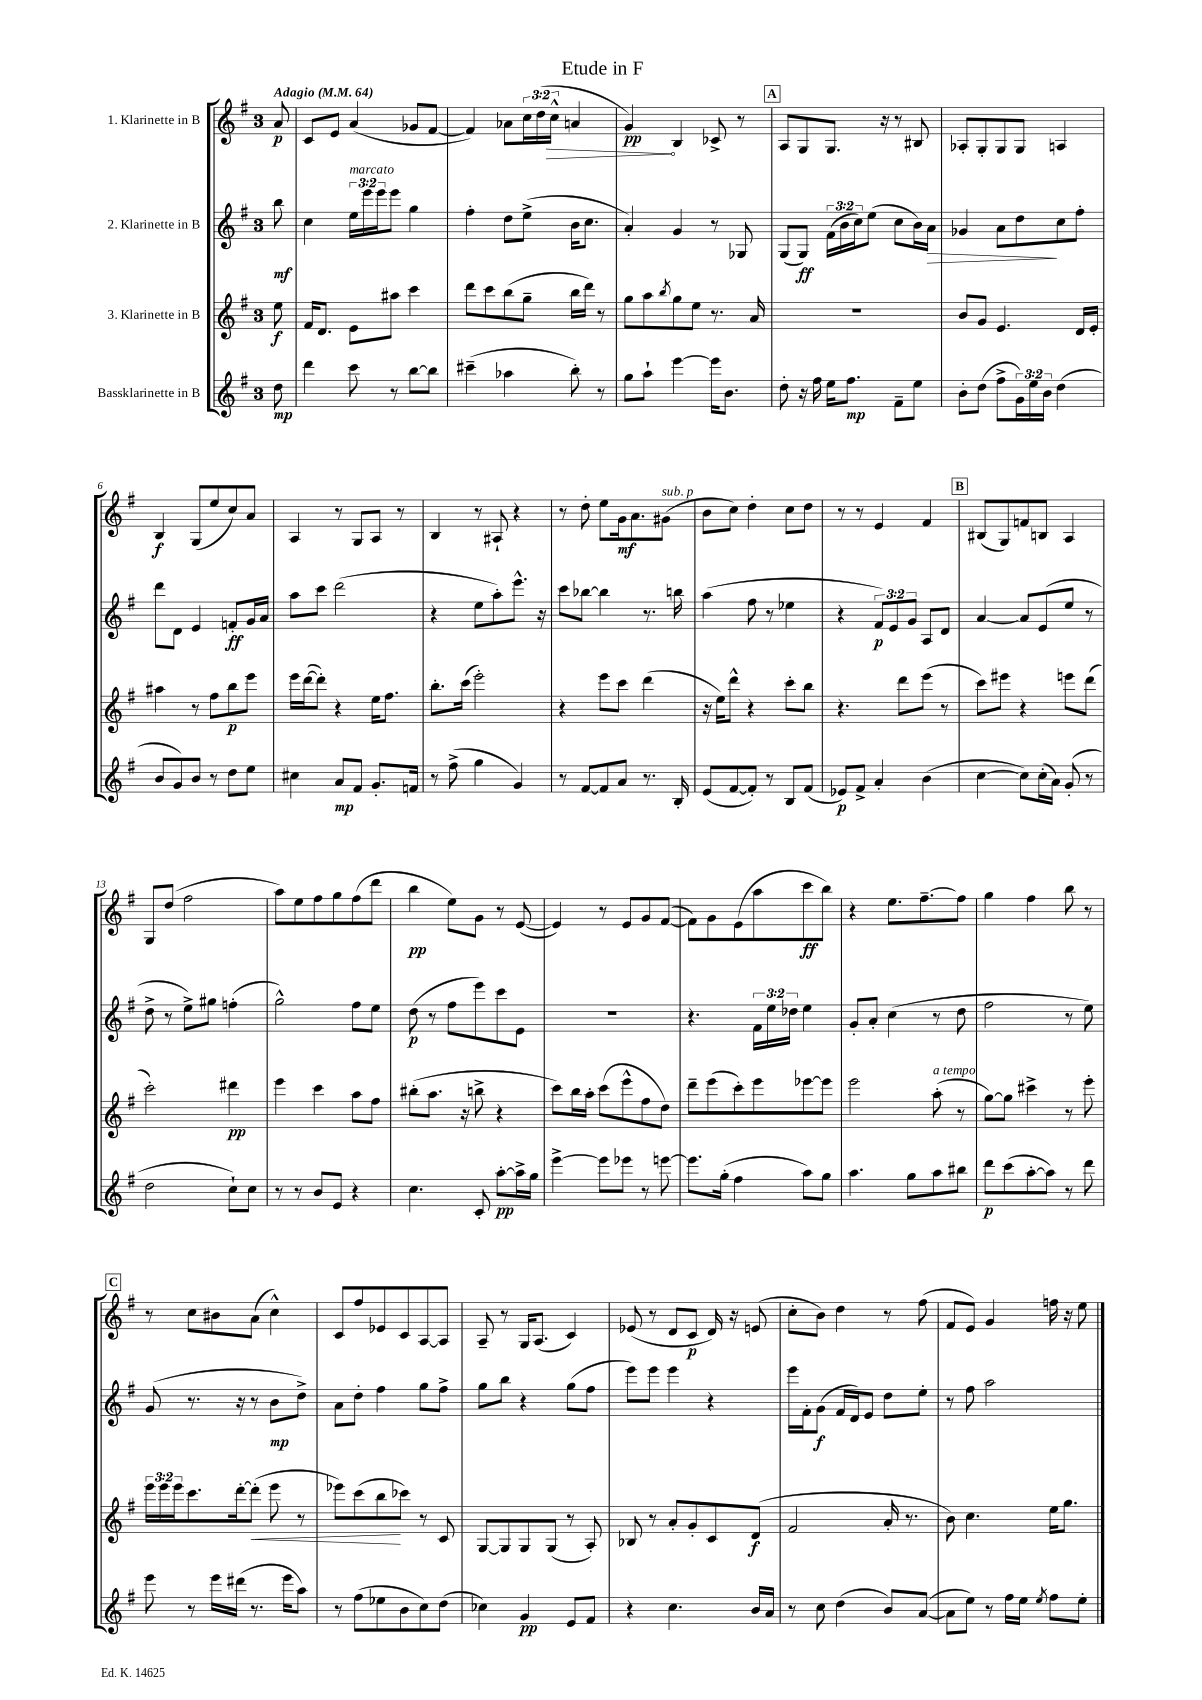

**kern	**dynam	**kern	**dynam	**kern	**dynam	**kern	**dynam
*part4	*part4	*part3	*part3	*part2	*part2	*part1	*part1
*staff4	*staff4	*staff3	*staff3	*staff2	*staff2	*staff1	*staff1
*I"Bassklarinette in B	*	*I"3. Klarinette in B	*	*I"2. Klarinette in B	*	*I"1. Klarinette in B	*
*clefG2	*	*clefG2	*	*clefG2	*	*clefG2	*
*k[f#]	*	*k[f#]	*	*k[f#]	*	*k[f#]	*
*M3/4	*	*M3/4	*	*M3/4	*	*M3/4	*
*MM64	*	*MM64	*	*MM64	*	*MM64	*
=	=	=	=	=	=	=	=
!	!	!	!	!	!	!LO:TX:a:B:t=Adagio	!
8dd\	mp	8ee\	f	8bb\	mf	8a/	p
=1	=1	=1	=1	=1	=1	=1	=1
4ddd\	.	16f#/KL	.	4cc\	.	8c/L	.
.	.	8.d/J	.	.	.	.	.
.	.	.	.	.	.	8e/J	.
!	!	!	!	!LO:TX:a:i:t=marcato	!	!	!
8ccc\	.	8e\L	.	24ee\LL	.	(4a/	.
.	.	.	.	24eee\	.	.	.
.	.	.	.	24eee\J	.	.	.
8r	.	8aa#X\J	.	8eee\J	.	.	.
[8bb\L	.	4ccc\	.	4gg\	.	8g-X/L	.
8bb\J]	.	.	.	.	.	[8f#/J	.
=2	=2	=2	=2	=2	=2	=2	=2
(4ccc#X~\	.	8ddd\L	.	4ff#'\	.	4f#/])	.
.	.	8ccc\	.	.	.	.	.
4aa-X\	.	(8bb\	.	8dd\L	.	8a-X\L	.
.	.	8gg~\J	.	(8ee^\J	.	24cc\L	.
.	.	.	.	.	.	(24dd\	.
!	!	!	!	!	!	!	!LO:HP:b
.	.	.	.	.	.	24cc^^\JJ	>
8bb'\)	.	16bb\LL	.	16b\KL	.	4an/	.
.	.	16ddd\JJ)	.	8.cc\J	.	.	.
8r	.	8r	.	.	.	.	.
=3	=3	=3	=3	=3	=3	=3	=3
8gg\L	.	8gg\L	.	4a'/)	.	4g/)	pp
8aa`\J	.	8aa\	.	.	.	.	.
.	.	8qbb/	.	.	.	.	.
[4eee\	.	8gg\	.	4g/	.	4B/	]
.	.	8ee\J	.	.	.	.	.
16eee\KL]	.	8.r	.	8r	.	8c-X^/	.
8.b\J	.	.	.	.	.	.	.
.	.	.	.	8G-X/	.	8r	.
.	.	16a/	.	.	.	.	.
!!LO:REH:place=s1:t=A
=4	=4	=4	=4	=4	=4	=4	=4
8dd'\	.	2.r	.	(8G/L	.	8A/L	.
16r	.	.	.	8G/J)	ff	8G/	.
16ff#\	.	.	.	.	.	.	.
16ee\KL	.	.	.	(24f#\LL	.	8.G/J	.
.	.	.	.	24b\	.	.	.
8.ff#\J	mp	.	.	.	.	.	.
.	.	.	.	24cc\J)	.	.	.
.	.	.	.	(8ee\J	.	.	.
.	.	.	.	.	.	16r	.
8f#~\L	.	.	.	8cc\L	.	8r	.
8ee\J	.	.	.	16b\L)	.	8B#X/	.
!	!	!	!	!	!LO:HP:b	!	!
.	.	.	.	16a\JJ	>	.	.
=5	=5	=5	=5	=5	=5	=5	=5
8b'\L	.	8b/L	.	4g-X/	.	8A-X'/L	.
(8dd\J	.	8g/J	.	.	.	8G'/	.
8ff#^\L	.	4.e/	.	8a\L	.	8G/	.
24g\L)	.	.	.	8dd\	.	8G/J	.
24ee\	.	.	.	.	.	.	.
24b\JJ	.	.	.	.	.	.	.
(4dd\	.	.	.	8cc\	]	4An/	.
.	.	16d/LL	.	8ff#'\J	.	.	.
.	.	16e'/JJ	.	.	.	.	.
!!LO:LB:g=z
=6	=6	=6	=6	=6	=6	=6	=6
8b/L	.	4aa#X\	.	8ddd\L	.	4B/	f
8g/)	.	.	.	8d\J	.	.	.
8b/J	.	8r	.	4e/	.	(8G/L	.
8r	.	8ff#\L	.	.	.	8ee/	.
8dd\L	.	8bb\	p	8fn'/L	ff	8cc/)	.
8ee\J	.	8eee\J	.	16g/L	.	8a/J	.
.	.	.	.	16a/JJ	.	.	.
=7	=7	=7	=7	=7	=7	=7	=7
4cc#X\	.	16eee\LL	.	8aa\L	.	4A/	.
.	.	([16ddd\J	.	.	.	.	.
.	.	8ddd'\J])	.	8ccc\J	.	.	.
8a/L	mp	4r	.	(2ddd\	.	8r	.
8f#/J	.	.	.	.	.	8G/L	.
8.g'/L	.	16ee\KL	.	.	.	8A/J	.
.	.	8.ff#\J	.	.	.	.	.
.	.	.	.	.	.	8r	.
16fn/Jk	.	.	.	.	.	.	.
=8	=8	=8	=8	=8	=8	=8	=8
8r	.	8.bb'\L	.	4r	.	4B/	.
(8ff#^\	.	.	.	.	.	.	.
.	.	(16ccc\Jk	.	.	.	.	.
4gg\	.	2eee'\)	.	8ee\L	.	8r	.
.	.	.	.	8aa'\)	.	8A#X`/	.
4g/)	.	.	.	8.eee^^\J	.	4r	.
.	.	.	.	16r	.	.	.
=9	=9	=9	=9	=9	=9	=9	=9
8r	.	4r	.	8ccc\L	.	8r	.
[8f#/L	.	.	.	[8bb-X\J	.	8dd'\	.
8f#/]	.	8eee\L	.	4bb-\]	.	8ee\L	.
8a/J	.	8ccc\J	.	.	.	16g\k	mf
.	.	.	.	.	.	8.a\	.
8.r	.	(4ddd\	.	8.r	.	.	.
!	!	!	!	!	!	!LO:TX:a:i:t=sub. p	!
.	.	.	.	.	.	(8g#X\J	.
16B'/	.	.	.	16bbn\	.	.	.
=10	=10	=10	=10	=10	=10	=10	=10
(8e/L	.	16r	.	(4aa\	.	8b\L	.
.	.	16ee\KL)	.	.	.	.	.
[8f#/	.	8ddd^^\J	.	.	.	8cc\J)	.
8f#'/J])	.	4r	.	8ff#\	.	4dd'\	.
8r	.	.	.	8r	.	.	.
8B/L	.	8ccc'\L	.	4ee-X\	.	8cc\L	.
(8f#/J	.	8bb\J	.	.	.	8dd\J	.
=11	=11	=11	=11	=11	=11	=11	=11
8e-X/L)	p	4.r	.	4r	.	8r	.
8f#^/J	.	.	.	.	.	8r	.
4a'/	.	.	.	12f#/L)	p	4e/	.
.	.	.	.	12e/	.	.	.
.	.	8ddd\L	.	.	.	.	.
.	.	.	.	12g/J	.	.	.
(4b\	.	(8eee\J	.	8A/L	.	4f#/	.
.	.	8r	.	8d/J	.	.	.
!!LO:REH:place=s1:t=B
=12	=12	=12	=12	=12	=12	=12	=12
[4cc\	.	8ccc\L)	.	[4a/	.	(8B#X/L	.
.	.	8eee#X\J	.	.	.	8G/)	.
8cc\L])	.	4r	.	8a/L]	.	8fn/	.
(16cc'\L	.	.	.	(8e/	.	8Bn/J	.
16a\JJ)	.	.	.	.	.	.	.
(8g'/	.	8eeen\L	.	8ee/J	.	4A/	.
8r	.	(8ddd\J	.	8r	.	.	.
!!LO:LB:g=z
=13	=13	=13	=13	=13	=13	=13	=13
2dd\	.	2ccc'\)	.	8dd^\	.	8G/L	.
.	.	.	.	8r	.	(8dd/J	.
.	.	.	.	8ee^\L)	.	2ff#\	.
.	.	.	.	8gg#X\J	.	.	.
8cc`\L)	.	4ddd#X\	pp	(4ffn'\	.	.	.
8cc\J	.	.	.	.	.	.	.
=14	=14	=14	=14	=14	=14	=14	=14
8r	.	4eee\	.	2gg^^\)	.	8aa\L)	.
8r	.	.	.	.	.	8ee\	.
8b/L	.	4ccc\	.	.	.	8ff#\	.
8e/J	.	.	.	.	.	8gg\	.
4r	.	8aa\L	.	8ff#\L	.	(8ff#\	.
.	.	8ff#\J	.	8ee\J	.	8ddd\J	.
=15	=15	=15	=15	=15	=15	=15	=15
4.cc\	.	(8bb#X'\L	.	(8dd\	p	4bb\	pp
.	.	8.aa\J	.	8r	.	.	.
.	.	.	.	8ff#\L	.	8ee\L)	.
.	.	16r	.	.	.	.	.
8c'/	.	8bbn^\	.	8eee\)	.	8g\J	.
[8aa'\L	pp	4r	.	8ccc\	.	8r	.
16aa^\L]	.	.	.	8e\J	.	([8e/	.
16gg\JJ	.	.	.	.	.	.	.
=16	=16	=16	=16	=16	=16	=16	=16
[4eee^\	.	8ccc\L)	.	2.r	.	4e/])	.
.	.	16bb\L	.	.	.	.	.
.	.	16aa'\JJ	.	.	.	.	.
8eee\L]	.	(8ccc\L	.	.	.	8r	.
8eee-X\J	.	8eee^^\	.	.	.	8e/L	.
8r	.	8ff#\	.	.	.	8g/	.
[8eeen\	.	8dd\J)	.	.	.	([8f#/J	.
=17	=17	=17	=17	=17	=17	=17	=17
8.eee\L]	.	8ddd~\L	.	4.r	.	8f#\L])	.
.	.	(8eee\	.	.	.	8g\	.
(16gg'\Jk	.	.	.	.	.	.	.
4ff#\	.	8ccc'\)	.	.	.	(8e\	.
.	.	8eee\	.	24f#\LL	.	8aa\	.
.	.	.	.	24ee\	.	.	.
.	.	.	.	24dd-X\JJ	.	.	.
8aa\L)	.	[8eee-X\	.	4ee\	.	8ccc\	ff
8gg\J	.	8eee-\J]	.	.	.	8bb\J)	.
=18	=18	=18	=18	=18	=18	=18	=18
4.aa\	.	2eee\	.	8g'/L	.	4r	.
.	.	.	.	8a'/J	.	.	.
.	.	.	.	(4cc\	.	8.ee\L	.
8gg\L	.	.	.	.	.	.	.
.	.	.	.	.	.	[8.ff#~\	.
!	!	!LO:TX:a:i:t=a tempo	!	!	!	!	!
8aa\	.	(8aa'\	.	8r	.	.	.
8bb#X\J	.	8r	.	8dd\	.	8ff#\J]	.
=19	=19	=19	=19	=19	=19	=19	=19
8ddd\L	p	[8gg\L)	.	2ff#\	.	4gg\	.
(8ccc\	.	8gg\J]	.	.	.	.	.
[8aa'\	.	4ccc#X^\	.	.	.	4ff#\	.
8aa\J])	.	.	.	.	.	.	.
8r	.	8r	.	8r	.	8bb\	.
8ddd\	.	8eee'\	.	8ee\)	.	8r	.
!!LO:LB:g=z
!!LO:REH:place=s1:t=C
=20	=20	=20	=20	=20	=20	=20	=20
8eee\	.	24eee\LL	.	(8g/	.	8r	.
.	.	24eee\	.	.	.	.	.
.	.	24eee\J	.	.	.	.	.
8r	.	8.ccc\	.	8.r	.	8cc\L	.
16eee\LL	.	.	.	.	.	8b#X\	.
(16ddd#X\JJ	.	[16ddd'\k	.	16r	.	.	.
!	!	!	!LO:HP:b	!	!	!	!
8.r	.	(8ddd'\J]	<	8r	.	(8a\J	.
.	.	8eee\	.	8b\L	mp	4cc^^\)	.
16eee\KL	.	.	.	.	.	.	.
8aa\J)	.	8r	.	8dd^\J)	.	.	.
=21	=21	=21	=21	=21	=21	=21	=21
8r	.	8eee-X\L)	.	8a\L	.	8c/L	.
(8ff#\L	.	(8ccc\	.	8dd'\J	.	8ff#/	.
8ee-X\	.	8bb\	.	4ff#\	.	8e-X/	.
8b\	.	8ccc-X\J)	[	.	.	8c/	.
8cc\)	.	8r	.	8gg\L	.	[8A/	.
(8dd\J	.	8c/	.	8ff#^\J	.	8A/J]	.
=22	=22	=22	=22	=22	=22	=22	=22
4cc-X\)	.	[8G/L	.	8gg\L	.	8A~/	.
.	.	8G/]	.	8bb\J	.	8r	.
4g/	pp	8G/	.	4r	.	16G/KL	.
.	.	.	.	.	.	(8.A/J	.
.	.	(8G/J	.	.	.	.	.
8e/L	.	8r	.	(8gg\L	.	4c/)	.
8f#/J	.	8A'/)	.	8ff#\J	.	.	.
=23	=23	=23	=23	=23	=23	=23	=23
4r	.	8B-X/	.	8eee\L)	.	(8e-X/	.
.	.	8r	.	8eee\J	.	8r	.
4.cc\	.	8a'/L	.	4eee\	.	8d/L	.
.	.	8g'/	.	.	.	8c/J	p
.	.	8c/	.	4r	.	16d/)	.
.	.	.	.	.	.	16r	.
16b/LL	.	(8d/J	f	.	.	(8en/	.
16a/JJ	.	.	.	.	.	.	.
=24	=24	=24	=24	=24	=24	=24	=24
8r	.	2f#/	.	16eee\LL	.	8cc'\L	.
.	.	.	.	16f#'\J	.	.	.
8cc\	.	.	.	(8g\J	f	8b\J)	.
(4dd\	.	.	.	16f#/LL	.	4dd\	.
.	.	.	.	16d/J)	.	.	.
.	.	.	.	8e/J	.	.	.
8b/L)	.	16a'/	.	8dd\L	.	8r	.
.	.	8.r	.	.	.	.	.
([8a/J	.	.	.	8ee'\J	.	(8ff#\	.
=25	=25	=25	=25	=25	=25	=25	=25
8a\L]	.	8b\)	.	8r	.	8f#/L	.
8ee\J)	.	4.cc\	.	8ff#\	.	8e/J)	.
8r	.	.	.	2aa\	.	4g/	.
16ff#\LL	.	.	.	.	.	.	.
16ee\JJ	.	.	.	.	.	.	.
8qee/	.	.	.	.	.	.	.
8ff#\L	.	16ee\KL	.	.	.	16ffn\	.
.	.	8.gg\J	.	.	.	16r	.
8ee'\J	.	.	.	.	.	8ee\	.
==	==	==	==	==	==	==	==
*-	*-	*-	*-	*-	*-	*-	*-
